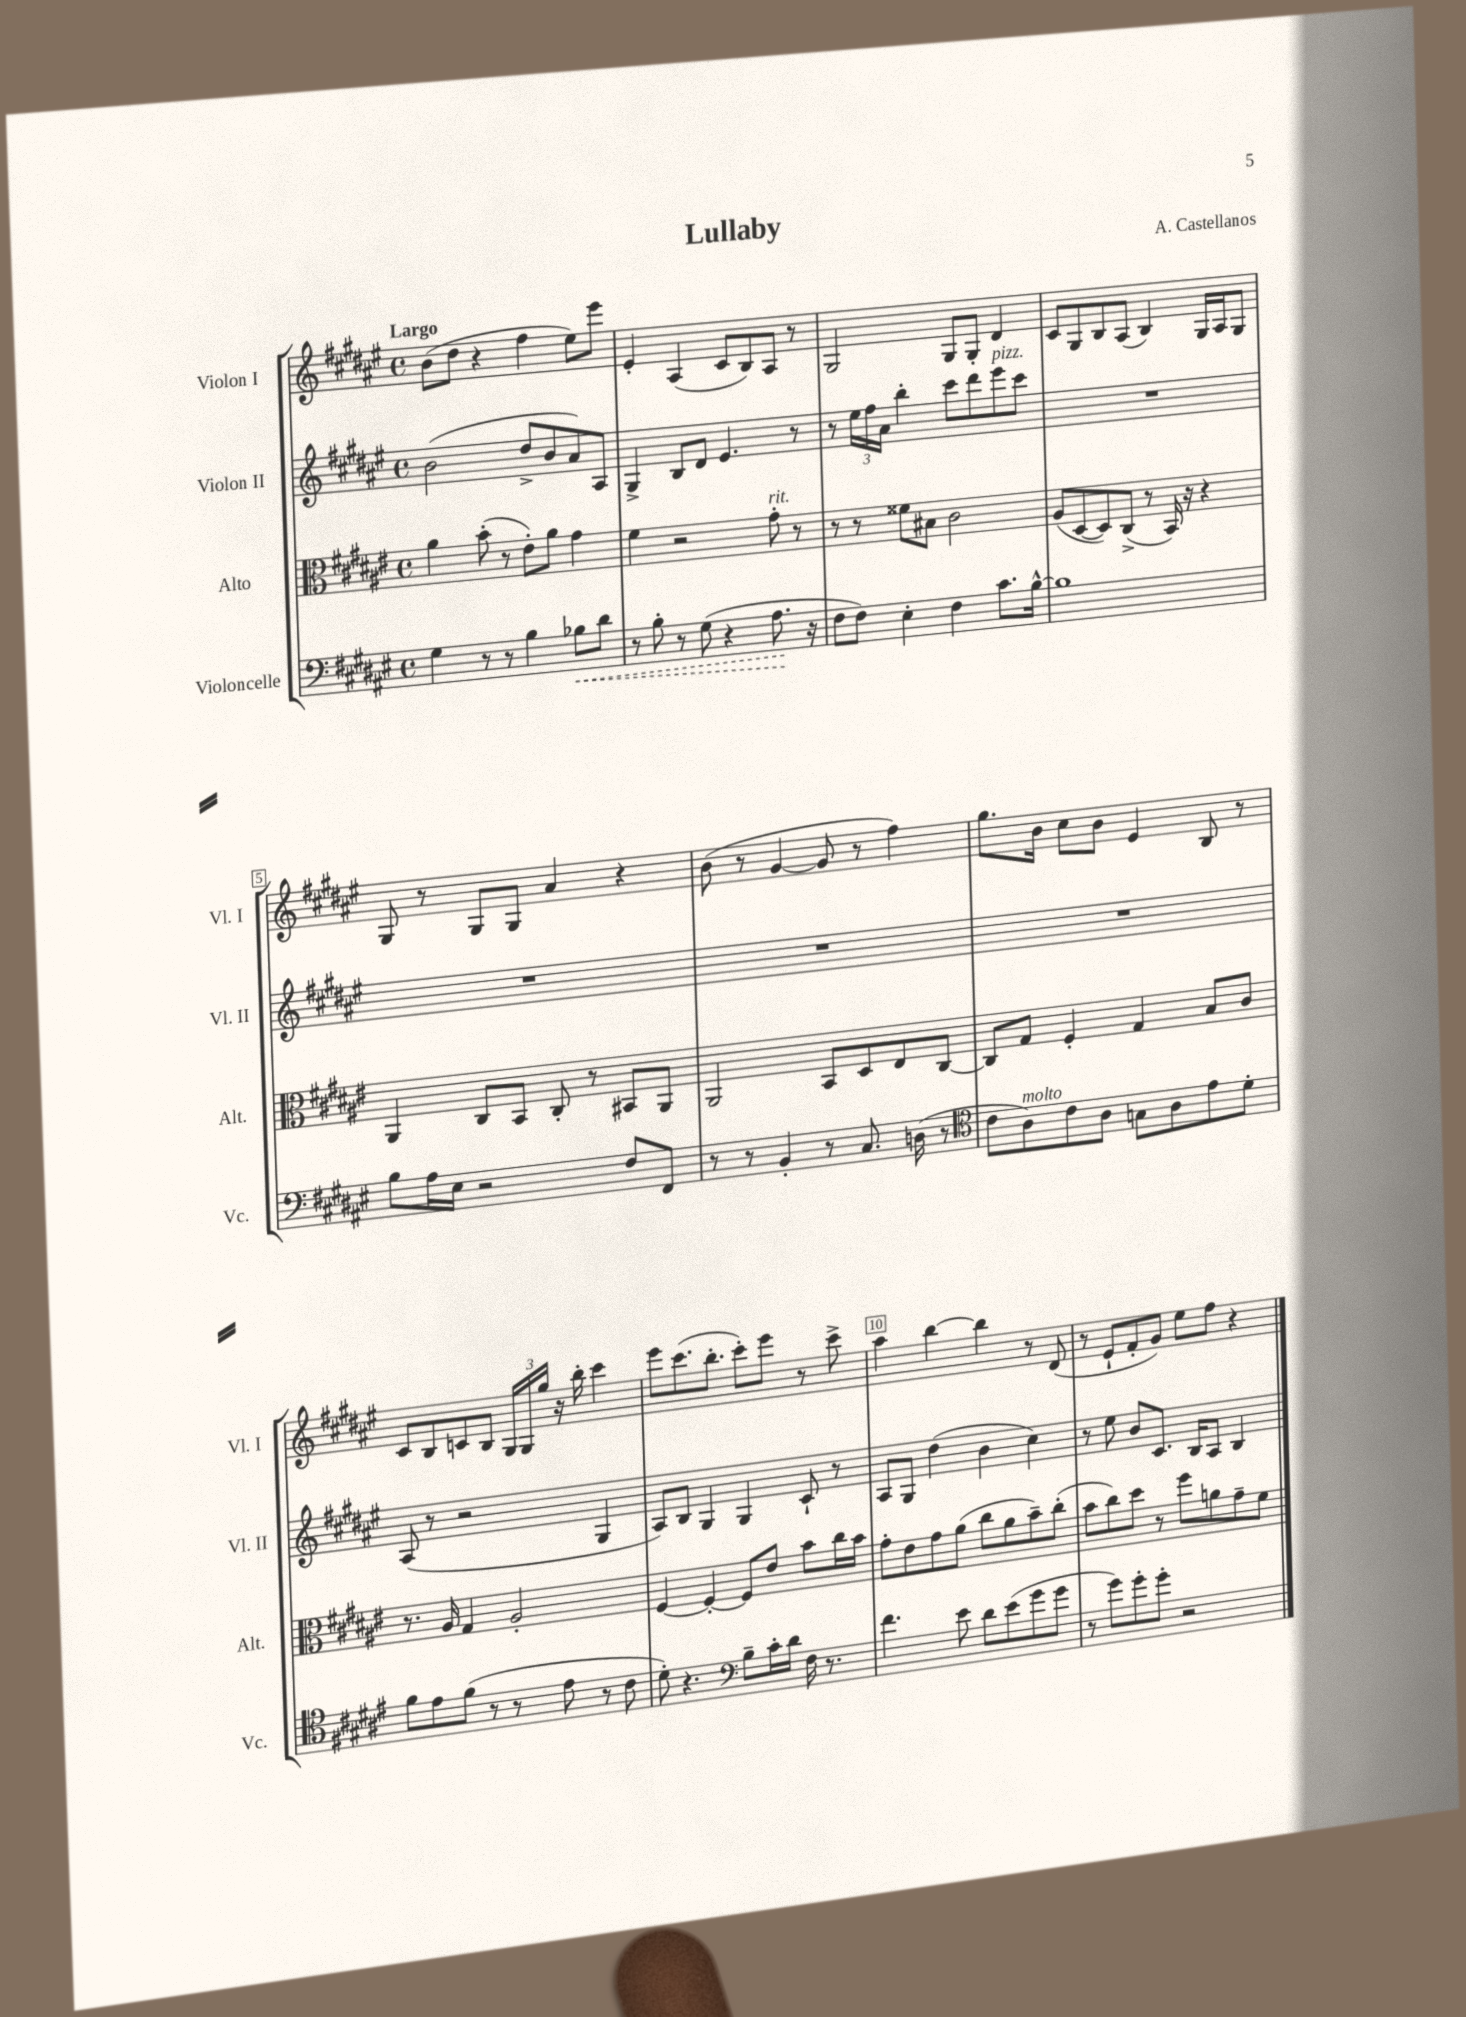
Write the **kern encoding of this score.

**kern	**dynam	**kern	**kern	**kern
*part4	*part4	*part3	*part2	*part1
*staff4	*staff4	*staff3	*staff2	*staff1
*I"Violoncelle	*	*I"Alto	*I"Violon II	*I"Violon I
*I'Vc.	*	*I'Alt.	*I'Vl. II	*I'Vl. I
*clefF4	*	*clefC3	*clefG2	*clefG2
*k[f#c#g#d#a#e#]	*	*k[f#c#g#d#a#e#]	*k[f#c#g#d#a#e#]	*k[f#c#g#d#a#e#]
*M4/4	*	*M4/4	*M4/4	*M4/4
*met(c)	*	*met(c)	*met(c)	*met(c)
=1	=1	=1	=1	=1
!	!	!	!	!LO:TX:a:B:t=Largo
4G#\	.	4a#\	(2b\	(8b\L
.	.	.	.	8dd#\J
8r	.	(8b'\	.	4r
8r	.	8r	.	.
4B\	.	8e#'\L)	8dd#^/L	4ff#\
.	.	8a#\J	8b/	.
!	!LO:HP:b	!	!	!
8B-X\L	<	4g#\	8a#/)	8ee#\L)
8d#\J	.	.	8A#/J	8eee#\J
=2	=2	=2	=2	=2
8r	.	4f#\	4G#^/	4e#'/
8B'\	.	.	.	.
8r	.	2r	8B/L	(4A#/
(8G#\	.	.	8d#/J	.
4r	.	.	4.e#/	8c#/L
.	.	.	.	8B/)
!	!	!LO:TX:a:i:t=rit.	!	!
8.A#\	.	8g#'\	.	8A#/J
.	.	8r	8r	8r
16r	[	.	.	.
=3	=3	=3	=3	=3
8F#\L	.	8r	8r	2G#/
8F#\J)	.	8r	24ee#\LL	.
.	.	.	24ff#\	.
.	.	.	24a#\JJ	.
4E#'\	.	8f##X\L	4bb'\	.
.	.	8B#X\J	.	.
4F#\	.	2c#\	8ccc#\L	8G#/L
.	.	.	8ddd#\	8G#'/J
!	!	!	!LO:TX:a:i:t=pizz.	!
8.c#\L	.	.	8eee#\	4d#/
.	.	.	8ccc#\J	.
[16B^^\Jk	.	.	.	.
=4	=4	=4	=4	=4
1B]	.	(8A#/L	1r	8c#/L
.	.	[8D#/	.	8G#/
.	.	8D#/])	.	8B/
.	.	(8C#^/J	.	(8A#/J
.	.	8r	.	4B/)
.	.	16BB/)	.	.
.	.	16r	.	.
.	.	4r	.	16G#/LL
.	.	.	.	16A#/J
.	.	.	.	8G#/J
!!LO:LB:g=z
=5	=5	=5	=5	=5
8B\L	.	4AA#/	1r	8G#/
16A#\L	.	.	.	8r
16E#\JJ	.	.	.	.
2r	.	8C#/L	.	8G#/L
.	.	8BB/J	.	8G#/J
.	.	8C#'/	.	4a#/
.	.	8r	.	.
8F#/L	.	8BB#X/L	.	4r
8FF#/J	.	8AA#/J	.	.
=6	=6	=6	=6	=6
8r	.	2AA#/	1r	(8b\
8r	.	.	.	8r
4BB'/	.	.	.	[4g#/
8r	.	8BB/L	.	8g#/]
8.C#/	.	8D#/	.	8r
.	.	8E#/	.	4ff#\)
(16Dn\	.	.	.	.
8r	.	[8C#/J	.	.
=7	=7	=7	=7	=7
*clefC4	*	*	*	*
8c#\L	.	8C#/L]	1r	8.gg#\L
!LO:TX:a:i:t=molto	!	!	!	!
8A#\)	.	8G#/J	.	.
.	.	.	.	16b\Jk
8c#\	.	4F#'/	.	8cc#\L
8A#\J	.	.	.	8b\J
8Gn\L	.	4G#/	.	4e#/
8A#\	.	.	.	.
8e#\	.	8B/L	.	8B/
8d#'\J	.	8c#/J	.	8r
!!LO:LB:g=z
=8	=8	=8	=8	=8
8f#\L	.	8.r	(8A#/	8c#/L
8e#\	.	.	8r	8B/
.	.	16A#/	.	.
(8f#\J	.	4G#/	2r	8cn/
8r	.	.	.	8B/J
8r	.	2A#'/	.	24G#/LL
.	.	.	.	24G#/
.	.	.	.	24gg#/JJ
8e#\	.	.	.	16r
.	.	.	.	16bb'\
8r	.	.	4G#/	4ccc#\
8c#\	.	.	.	.
=9	=9	=9	=9	=9
8d#'\)	.	[4F#/	8A#/L)	8eee#\L
4.r	.	.	8B/J	(8.ccc#\
.	.	4F#'/_	4G#/	.
.	.	.	.	8.bb'\J
*clefF4	*	*	*	*
8B~\L	.	8F#/L]	4G#/	8ccc#'\L)
16c#'\L	.	8e#/J	.	8eee#\J
16d#\JJ	.	.	.	.
16F#\	.	8b\L	8c#`/	8r
8.r	.	.	.	.
.	.	16cc#\L	8r	8ccc#^\
.	.	16b\JJ	.	.
=10	=10	=10	=10	=10
4.f#\	.	8g#'\L	8A#/L	4aa#\
.	.	8e#\	8G#/J	.
.	.	8g#\	(4dd#\	[4bb\
8e#\	.	(8a#\J	.	.
8d#\L	.	8cc#\L	4b\	4bb\]
(8e#\	.	8a#\	.	.
8g#\	.	8b~\)	4cc#\)	8r
8g#\J	.	(8cc#'\J	.	(8d#/
=11	=11	=11	=11	=11
8r	.	8b\L	8r	8r
8g#\L)	.	8cc#\)	8ee#\	8e#`/L
8g#'\	.	8dd#\J	8b/L	8f#'/
8g#'\J	.	8r	8.c#/J	8g#/J)
2r	.	8ff#\L	.	8ee#\L
.	.	.	16B/KL	.
.	.	8an\	8A#/J	8ff#\J
.	.	8g#~\	4B/	4r
.	.	8f#\J	.	.
==	==	==	==	==
*-	*-	*-	*-	*-
